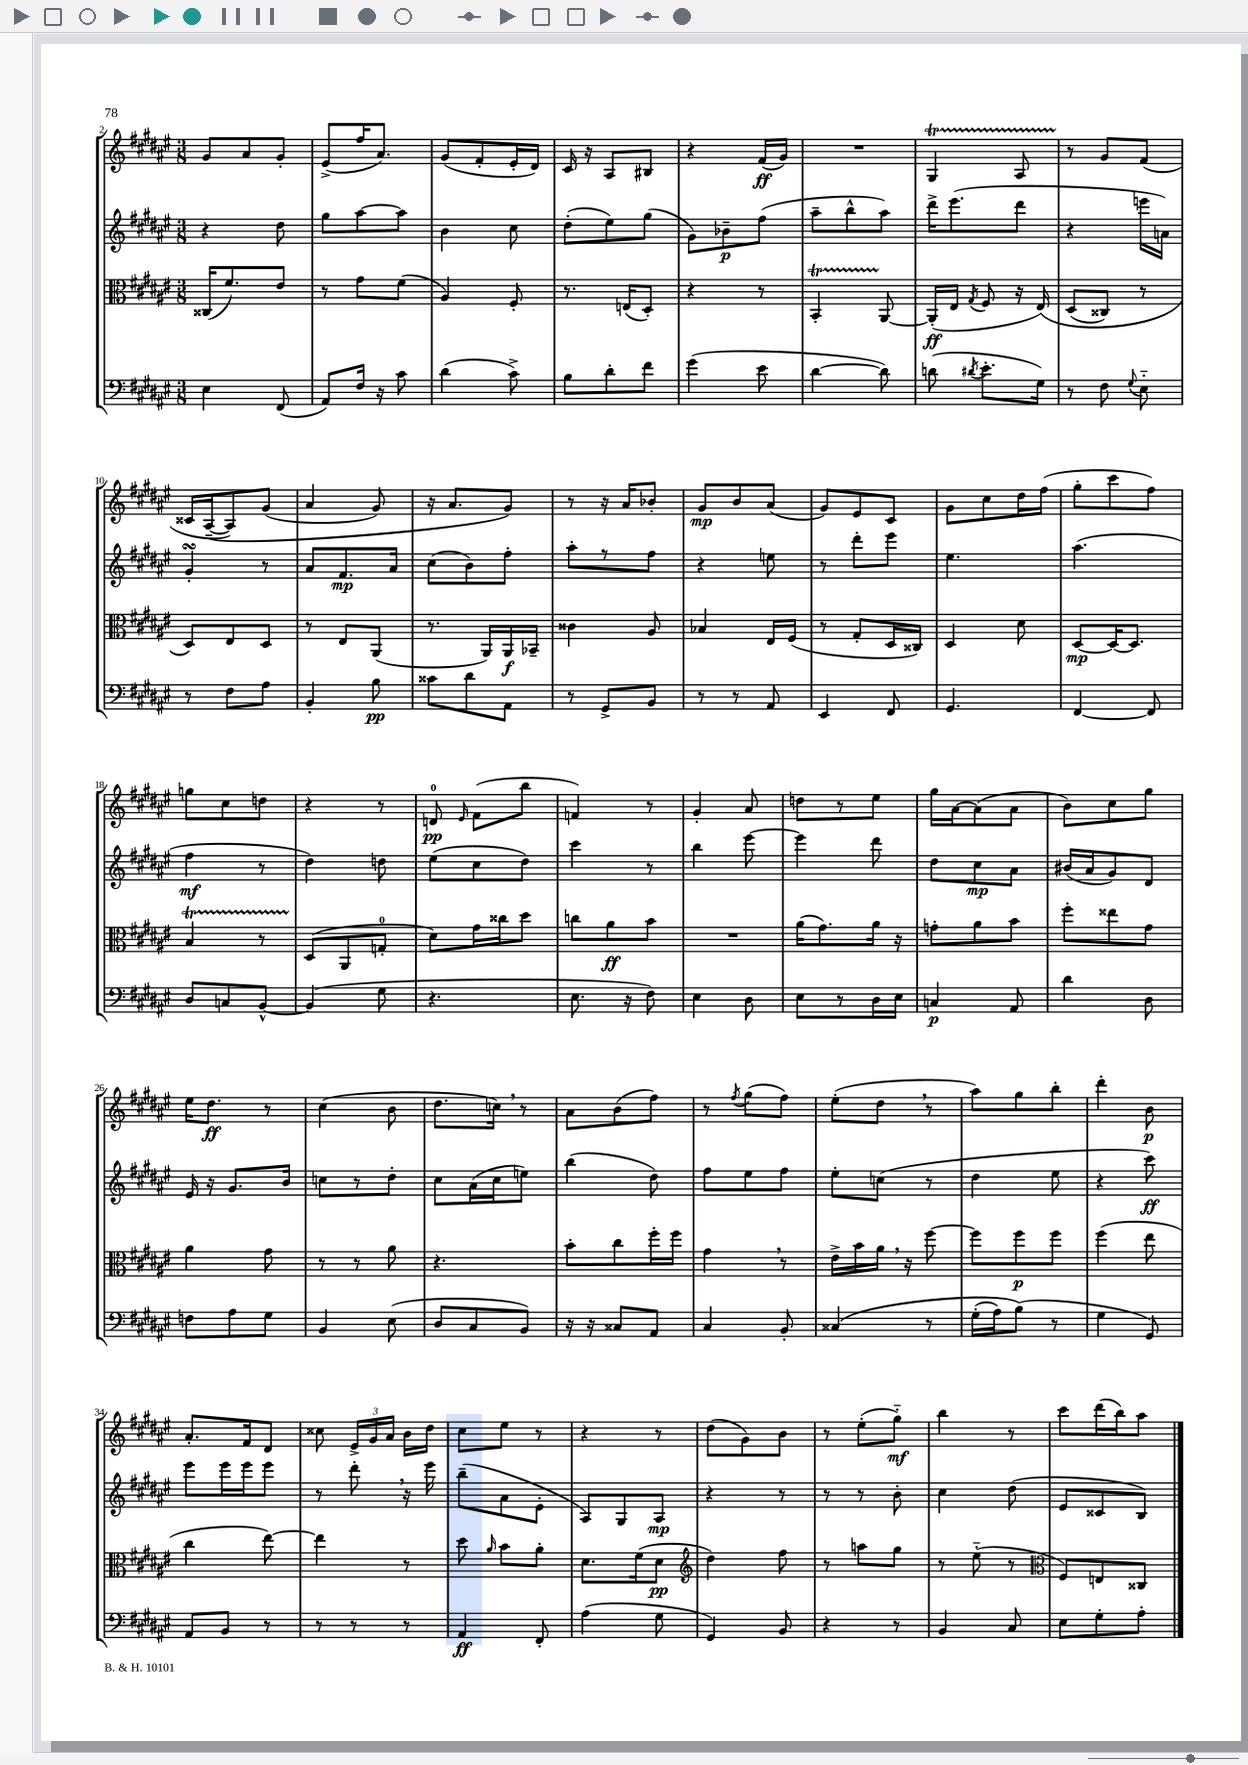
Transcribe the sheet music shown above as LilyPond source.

<<
\new StaffGroup <<
\new Staff = "s0" {
    \clef treble \key fis \major \numericTimeSignature \time 3/8
    \autoBeamOff gis'8[ ais'8 gis'8]-. |
    eis'8[->( fis''16 ais'8.]) |
    gis'8[( fis'8-. eis'16-. dis'16]) |
    cis'16 r16 ais8[ bis8] |
    r4 fis'16[\ff( gis'16]) |
    R4. |
    gis4\startTrillSpan ais8 |
    r8\stopTrillSpan gis'8[ fis'8]( |
    cisis'16[ ais16~--\( ais8) gis'8]( |
    ais'4 gis'8) |
    r16 ais'8.[ gis'8]\) |
    r8 r16 ais'16[ bes'8]-. |
    gis'8[\mp b'8 ais'8]( |
    gis'8[) eis'8 cis'8] |
    gis'8[ cis''8 dis''16 fis''16]( |
    gis''8[-. cis'''8 fis''8]) |
    g''8[ cis''8 d''8] |
    r4 r8 |
    d'8-0\pp \grace { eis'16 } fis'8[( b''8] |
    f'4) r8 |
    gis'4-. ais'8 |
    d''8[ r8 eis''8] |
    gis''16[ ais'16~ ais'8( ais'8] |
    b'8[) cis''8 gis''8] |
    eis''16[ dis''8.]\ff r8 |
    cis''4( b'8 |
    dis''8.[ c''16]) \breathe r8 |
    ais'8[ b'8( fis''8]) |
    r8 \acciaccatura { fis''8 } gis''8[( fis''8]) |
    eis''8[-.( dis''8] \breathe r8 |
    ais''8[) gis''8 b''8]-. |
    dis'''4-. b'8\p |
    ais'8.[-. fis'16 dis'8] |
    cisis''8 \tuplet 3/2 { eis'16[-> gis'16 ais'16] } b'16[ dis''16] |
    cis''8[ eis''8] r8 |
    r4 r8 |
    dis''8[( gis'8) b'8] |
    r8 eis''8[-.( gis''8]-_\mf) |
    b''4 r8 |
    cis'''8[ dis'''16( b''16) ais''8] \bar "|." |
}
\new Staff = "s1" {
    \clef treble \key fis \major \numericTimeSignature \time 3/8
    \autoBeamOff r4 dis''8 |
    gis''8[ ais''8~ ais''8] |
    b'4 cis''8 |
    dis''8[-.( eis''8) gis''8]( |
    gis'8[) bes'8--\p fis''8]( |
    ais''8[-- b''8-^ ais''8]) |
    dis'''16[-> eis'''8.( dis'''8] |
    r4 e'''16[ a'16]) |
    gis'4-.\turn r8 |
    ais'8[ fis'8.\mp ais'16] |
    cis''8[( b'8) fis''8]-. |
    ais''8[-. r8 fis''8] |
    r4 e''8 |
    r8 dis'''8[-. eis'''8] |
    eis''4. |
    ais''4.( |
    fis''4\mf r8 |
    dis''4) d''8 |
    eis''8[( cis''8 dis''8]) |
    cis'''4 r8 |
    b''4 eis'''8~ |
    eis'''4 dis'''8 |
    dis''8[ cis''8\mp ais'8] |
    bis'16[( ais'16 gis'8) dis'8] |
    eis'16 r16 gis'8.[ b'16] |
    c''8[ r8 dis''8]-. |
    cis''8[ ais'16( cis''16 e''8]) |
    b''4( dis''8) |
    fis''8[ eis''8 fis''8] |
    eis''8[-. c''8]( r8 |
    dis''4 eis''8 |
    r4 cis'''8\ff) |
    eis'''8[ eis'''16 eis'''16 eis'''8] |
    r8 dis'''8-. \breathe r16 eis'''16 |
    b''8[--( ais'8 eis'8]-. |
    ais8[) gis8 ais8]\mp |
    r4 r8 |
    r8 r8 b'8-. |
    cis''4 dis''8( |
    eis'8[ cisis'8 b8]) \bar "|." |
}
\new Staff = "s2" {
    \clef alto \key fis \major \numericTimeSignature \time 3/8
    \autoBeamOff cisis16[( fis'8.) eis'8] |
    r8 gis'8[ fis'8]( |
    ais4) fis8-. |
    r8. e16[( dis8]-.) |
    r4 r8 |
    b,4-.\startTrillSpan ais,8~\stopTrillSpan |
    ais,16[-.\ff( eis16] \acciaccatura { gis8 } fis8 r16 eis16)\( |
    dis8[( cisis8]) r8 |
    dis8[\) eis8 dis8] |
    r8 eis8[ ais,8]( |
    r8. ais,16[) ais,16\f bes,16]-- |
    cisis'4 ais8 |
    bes4 eis16[ fis16]( |
    r8 gis8[-. dis16 cisis16]) |
    dis4 dis'8 |
    dis8[~\mp dis16~ dis8.] |
    b4\startTrillSpan r8 |
    dis8[\stopTrillSpan( ais,8 g8]-0-. |
    dis'8[) gis'16 cisis''16 dis''8] |
    c''8[ ais'8\ff b'8] |
    R4. |
    ais'16[( gis'8.) ais'16] r16 |
    g'8[-. ais'8 b'8] |
    fis''8[-. eisis''8 gis'8] |
    ais'4 gis'8 |
    r8 r8 ais'8 |
    r4. |
    b'8[-. cis''8 fis''16-. fis''16] |
    gis'4 \breathe r8 |
    eis'16[-> b'16 ais'16] \breathe r16 fis''8~ |
    fis''8[ fis''8\p fis''8] |
    fis''4( eis''8 |
    cis''4 eis''8~) |
    eis''4 r8 |
    dis''8 \grace { ais'16 } b'8[ ais'8]-. |
    dis'8.[ fis'16( dis'8]\pp |
    \clef treble dis''4) fis''8 |
    r8 a''8[ gis''8] |
    r8 eis''8-_( r8 |
    \clef alto fis8[) e8 cisis8] \bar "|." |
}
\new Staff = "s3" {
    \clef bass \key fis \major \numericTimeSignature \time 3/8
    \autoBeamOff eis4 fis,8( |
    ais,8[) fis16] r16 cis'8 |
    dis'4( cis'8->) |
    b8[ dis'8-. fis'8] |
    gis'4( eis'8 |
    dis'4~ dis'8) |
    d'8( \acciaccatura { dis'8 } eis'8.[-. gis16]) |
    r8 fis8 \appoggiatura { gis8 } eis8-_ |
    r8 fis8[ ais8] |
    b,4-. b8\pp |
    cisis'8[ dis'8 ais,8] |
    r8 gis,8[-> b,8] |
    r8 r8 ais,8 |
    eis,4 fis,8 |
    gis,4. |
    fis,4~ fis,8 |
    dis8[ c8 b,8]~-^ |
    b,4( gis8 |
    r4. |
    eis8. r16 fis8) |
    eis4 dis8 |
    eis8[ r8 dis16 eis16] |
    c4\p ais,8 |
    dis'4 dis8 |
    f8[ ais8 gis8] |
    b,4 eis8( |
    dis8[ cis8 b,8]) |
    r16 r16 cisis8[ ais,8] |
    cis4 b,8-. |
    cisis4\( r8 |
    gis16[-.( ais16) b8](\) r8 |
    gis4 gis,8) |
    ais,8[ b,8] r8 |
    r8 r8 r8 |
    ais,4\ff fis,8-. |
    ais4( gis8 |
    gis,4) b,8 |
    r4 r8 |
    b,4 cis8 |
    eis8[ gis8-. ais8]-. \bar "|." |
}
>>
>>
\layout { \context { \Score currentBarNumber = #2 } }
